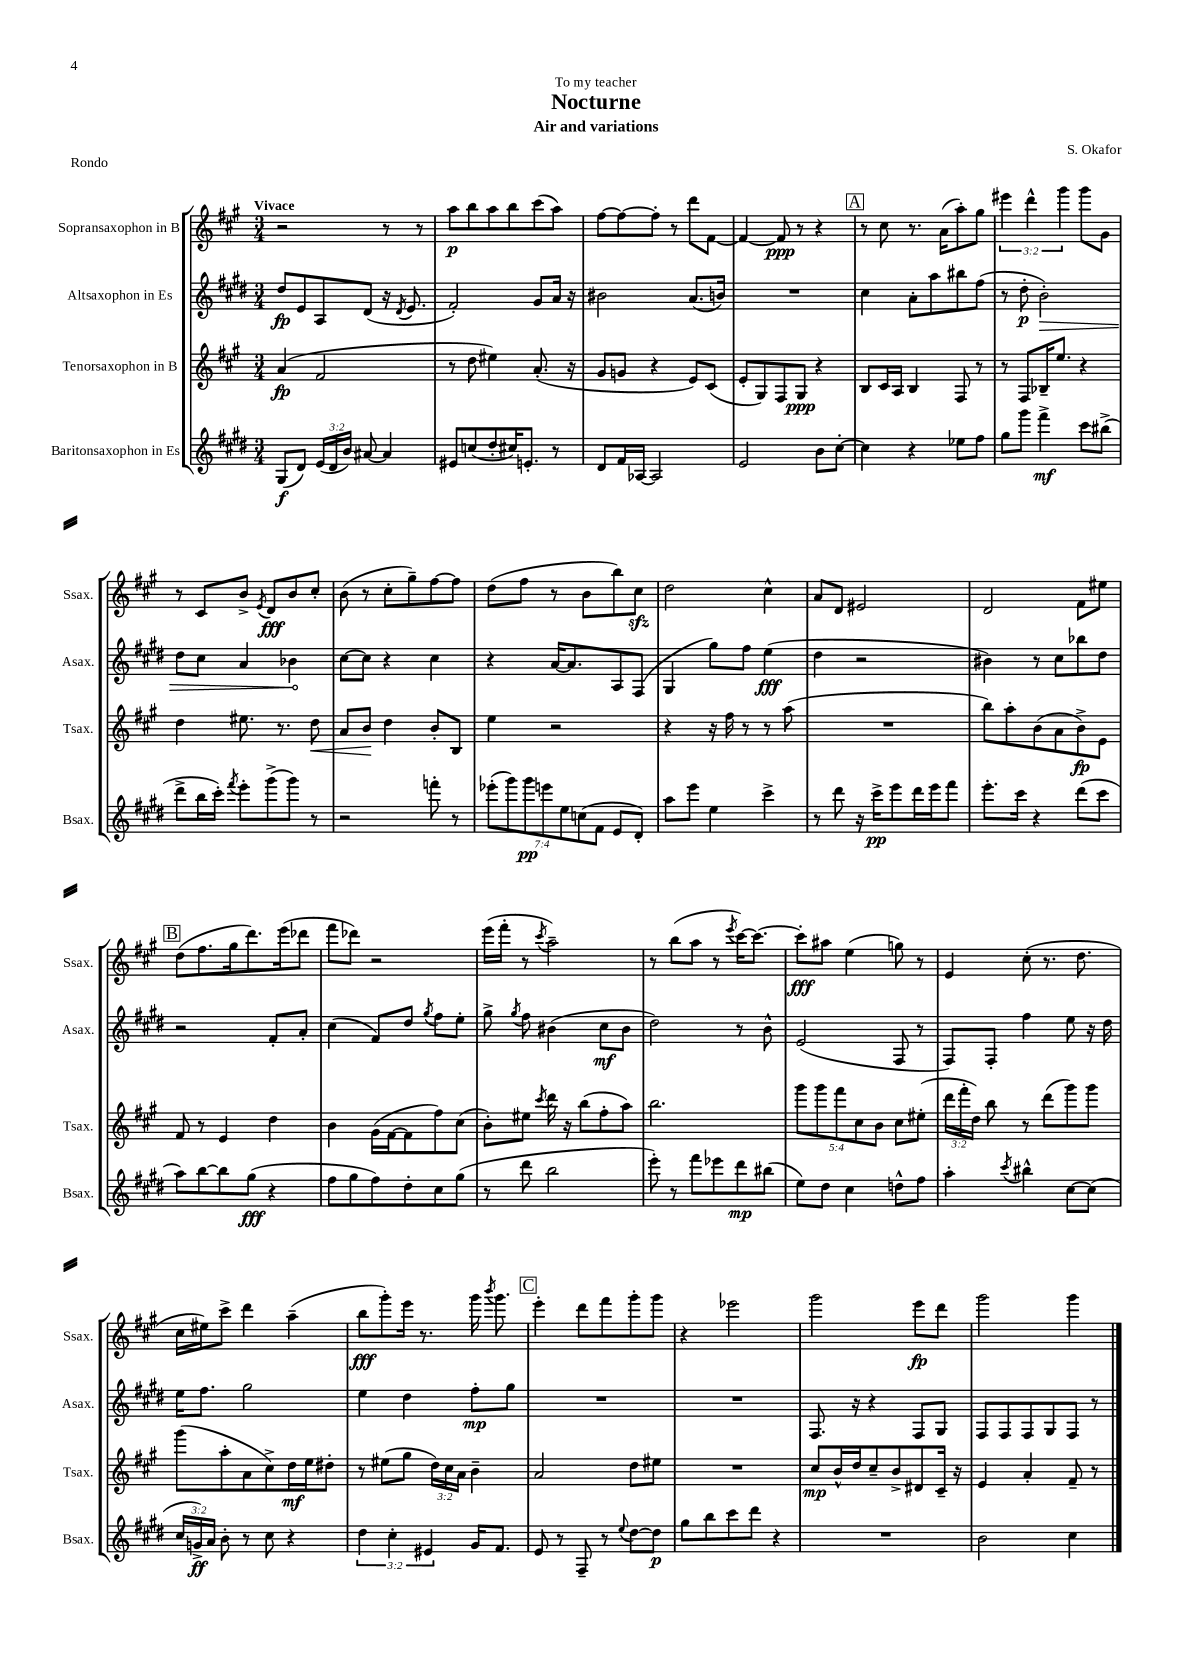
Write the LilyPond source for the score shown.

\header { title = "Nocturne" composer = "S. Okafor" subtitle = "Air and variations" dedication = "To my teacher" piece = "Rondo" }
<<
\new StaffGroup <<
\new Staff = "s0" \with { instrumentName = "Sopransaxophon in B" shortInstrumentName = "Ssax." } {
    \clef treble \key a \major \numericTimeSignature \time 3/4 \override Staff.TupletNumber.text = #tuplet-number::calc-fraction-text \tempo "Vivace"
    \autoBeamOff r2 r8 r8 |
    a''8[\p b''8 a''8 b''8 cis'''8( a''8]) |
    fis''8[~ fis''8~ fis''8]-. r8 d'''8[ fis'8]~ |
    fis'4~ fis'8\ppp r8 r4 |
    \mark \markup { \box "A" } r8 cis''8 r8. a'16[( a''8-.) gis''8] |
    \tuplet 3/2 { eis'''4 d'''4-^ gis'''4 } gis'''8[ gis'8] |
    r8 cis'8[ b'8]-> \acciaccatura { e'8 } d'8[\fff b'8 cis''8]-. |
    b'8( r8 cis''8[-. gis''8--) fis''8~ fis''8] |
    d''8[( fis''8] r8 b'8[ b''8) cis''8]\sfz |
    d''2 cis''4-^ |
    a'8[ d'8] eis'2 |
    d'2 fis'8[ eis''8] |
    \mark \markup { \box "B" } d''8[( fis''8. gis''16 d'''8.) e'''16( des'''8] |
    fis'''8[ des'''8]) r2 |
    e'''16[( fis'''16]-. r8 \acciaccatura { cis'''8 } a''2--) |
    r8 b''8[( a''8] r8 \acciaccatura { e'''8 } cis'''16[~) cis'''8.]~ |
    cis'''8[-.\fff ais''8] e''4( g''8) r8 |
    e'4 cis''8-.( r8. d''8. |
    cis''16[ eis''16) cis'''8]-> d'''4 a''4--( |
    b''8[\fff gis'''8-.) e'''16] r8. gis'''16 \acciaccatura { b'''8 } gis'''8. |
    \mark \markup { \box "C" } e'''4-. d'''8[ fis'''8 gis'''8-. gis'''8] |
    r4 ees'''2 |
    gis'''2 e'''8[\fp d'''8] |
    gis'''2 gis'''4 \bar "|." |
}
\new Staff = "s1" \with { instrumentName = "Altsaxophon in Es" shortInstrumentName = "Asax." } {
    \clef treble \key e \major \numericTimeSignature \time 3/4
    \autoBeamOff dis''8[\fp e'8 a8 dis'8]( r16 \acciaccatura { dis'8 } e'8. |
    fis'2-.) gis'8[ a'16] r16 |
    bis'2 a'8.[( b'16]) |
    R2. |
    \mark \markup { \box "A" } cis''4 a'8[-. a''8 bis''8 fis''8]( |
    r8 dis''8-.\p \once \override Hairpin.circled-tip = ##t b'2-.\>) |
    dis''8[ cis''8] a'4 bes'4\! |
    cis''8[~ cis''8] r4 cis''4 |
    r4 a'16[~ a'8. a8 fis8]( |
    gis4 gis''8[) fis''8] e''4\fff( |
    dis''4 r2 |
    bis'4) r8 cis''8[ bes''8 dis''8] |
    \mark \markup { \box "B" } r2 fis'8[-. a'8]-. |
    cis''4( fis'8[) dis''8] \acciaccatura { gis''8 } fis''8[ e''8]-. |
    gis''8-> \acciaccatura { gis''8 } fis''8 bis'4( cis''8[\mf bis'8] |
    dis''2) r8 b'8-^ |
    e'2( fis8 r8 |
    fis8[) fis8]-. fis''4 e''8 r16 dis''16 |
    e''16[ fis''8.] gis''2 |
    e''4 dis''4 fis''8[-.\mp gis''8] |
    \mark \markup { \box "C" } R2. |
    R2. |
    fis8. r16 r4 fis8[ gis8] |
    fis8[ fis8 fis8 gis8 fis8] r8 \bar "|." |
}
\new Staff = "s2" \with { instrumentName = "Tenorsaxophon in B" shortInstrumentName = "Tsax." } {
    \clef treble \key a \major \numericTimeSignature \time 3/4 \override Staff.TupletNumber.text = #tuplet-number::calc-fraction-text
    \autoBeamOff a'4\fp( fis'2 |
    r8 d''8 eis''4) a'8.-.( r16 |
    gis'8[ g'8] r4 e'8[) cis'8]( |
    e'8[-. gis8) fis8 gis8]\ppp r4 |
    \mark \markup { \box "A" } b8[ cis'16 a16] b4 fis8 r8 |
    r8 fis8[ bes16-- e''8.] r4 |
    d''4 eis''8. r8. d''8\< |
    a'8[ b'8]\! d''4 b'8[-. b8] |
    e''4 r2 |
    r4 r16 fis''16 r8 r8 a''8( |
    R2. |
    b''8[) a''8-. b'8( a'8 b'8->\fp) e'8] |
    \mark \markup { \box "B" } fis'8 r8 e'4 d''4 |
    b'4 gis'16[( fis'16~ fis'8 fis''8) cis''8]( |
    b'8[-.) eis''8] \acciaccatura { cis'''8 } d'''16 r16 b''8[( fis''8-. a''8]) |
    b''2. |
    \tuplet 5/4 { gis'''8[ gis'''8 fis'''8 cis''8 b'8] } cis''8[ eis''8]-.( |
    \tuplet 3/2 { d'''16[ fis'''16-. d''16]) } b''8 r8 d'''8[( gis'''8) gis'''8] |
    gis'''8[( a''8-. a'8 cis''8->) d''16\mf e''16 dis''8]-. |
    r8 eis''8[( gis''8] \tuplet 3/2 { d''16[) cis''16 a'16] } b'4-- |
    \mark \markup { \box "C" } a'2 d''8[ eis''8] |
    R2. |
    cis''8[\mp b'16-^ d''16 cis''8-- b'8-> dis'8 cis'16]-- r16 |
    e'4 a'4-. fis'8-- r8 \bar "|." |
}
\new Staff = "s3" \with { instrumentName = "Baritonsaxophon in Es" shortInstrumentName = "Bsax." } {
    \clef treble \key e \major \numericTimeSignature \time 3/4 \override Staff.TupletNumber.text = #tuplet-number::calc-fraction-text
    \autoBeamOff gis8[\f( dis'8]) \tuplet 3/2 { e'16[( dis'16 b'16]) } ais'8~ ais'4 |
    eis'8[ c''8( dis''8-. cis''16) e'8.]-. r8 |
    dis'8[ fis'16 aes16]~ aes2 |
    e'2 b'8[ cis''8]~-. |
    \mark \markup { \box "A" } cis''4 r4 ees''8[ fis''8] |
    gis''8[ gis'''8] fis'''4->\mf cis'''8[ bis''8]->( |
    dis'''8[-> b''16 cis'''16]-.) \acciaccatura { fis'''8 } e'''8[-. gis'''8->( gis'''8]) r8 |
    r2 f'''8-. r8 |
    \tuplet 7/4 { ees'''8[-.( gis'''8) gis'''8\pp e'''8 e''8 c''8( fis'8] } e'8[ dis'8]-.) |
    a''8[ e'''8] e''4 cis'''4-> |
    r8 dis'''8 r16 cis'''16[->\pp e'''8 dis'''16 e'''16 fis'''8] |
    e'''8.[-. cis'''16] r4 dis'''8[( cis'''8] |
    \mark \markup { \box "B" } a''8[) b''8~ b''8 gis''8]\fff( r4 |
    fis''8[ gis''8 fis''8) dis''8-. cis''8 gis''8]( |
    r8 dis'''8 b''2 |
    e'''8-.) r8 fis'''8[ ees'''8 dis'''8\mp bis''8]( |
    e''8[) dis''8] cis''4 d''8[-^ fis''8] |
    a''4-. \acciaccatura { cis'''8 } bis''4-^ cis''8[~ cis''8]( |
    \tuplet 3/2 { cis''16[ g'16->\ff) a'16] } b'8-. r8 cis''8 r4 |
    \tuplet 3/2 { dis''4 cis''4-. eis'4 } gis'16[ fis'8.] |
    \mark \markup { \box "C" } e'8 r8 fis8-- r8 \appoggiatura { e''8 } dis''8[~ dis''8]\p |
    gis''8[ b''8 cis'''8 dis'''8] r4 |
    R2. |
    b'2 cis''4 \bar "|." |
}
>>
>>
\layout { \context { \Score \remove "Bar_number_engraver" } }
